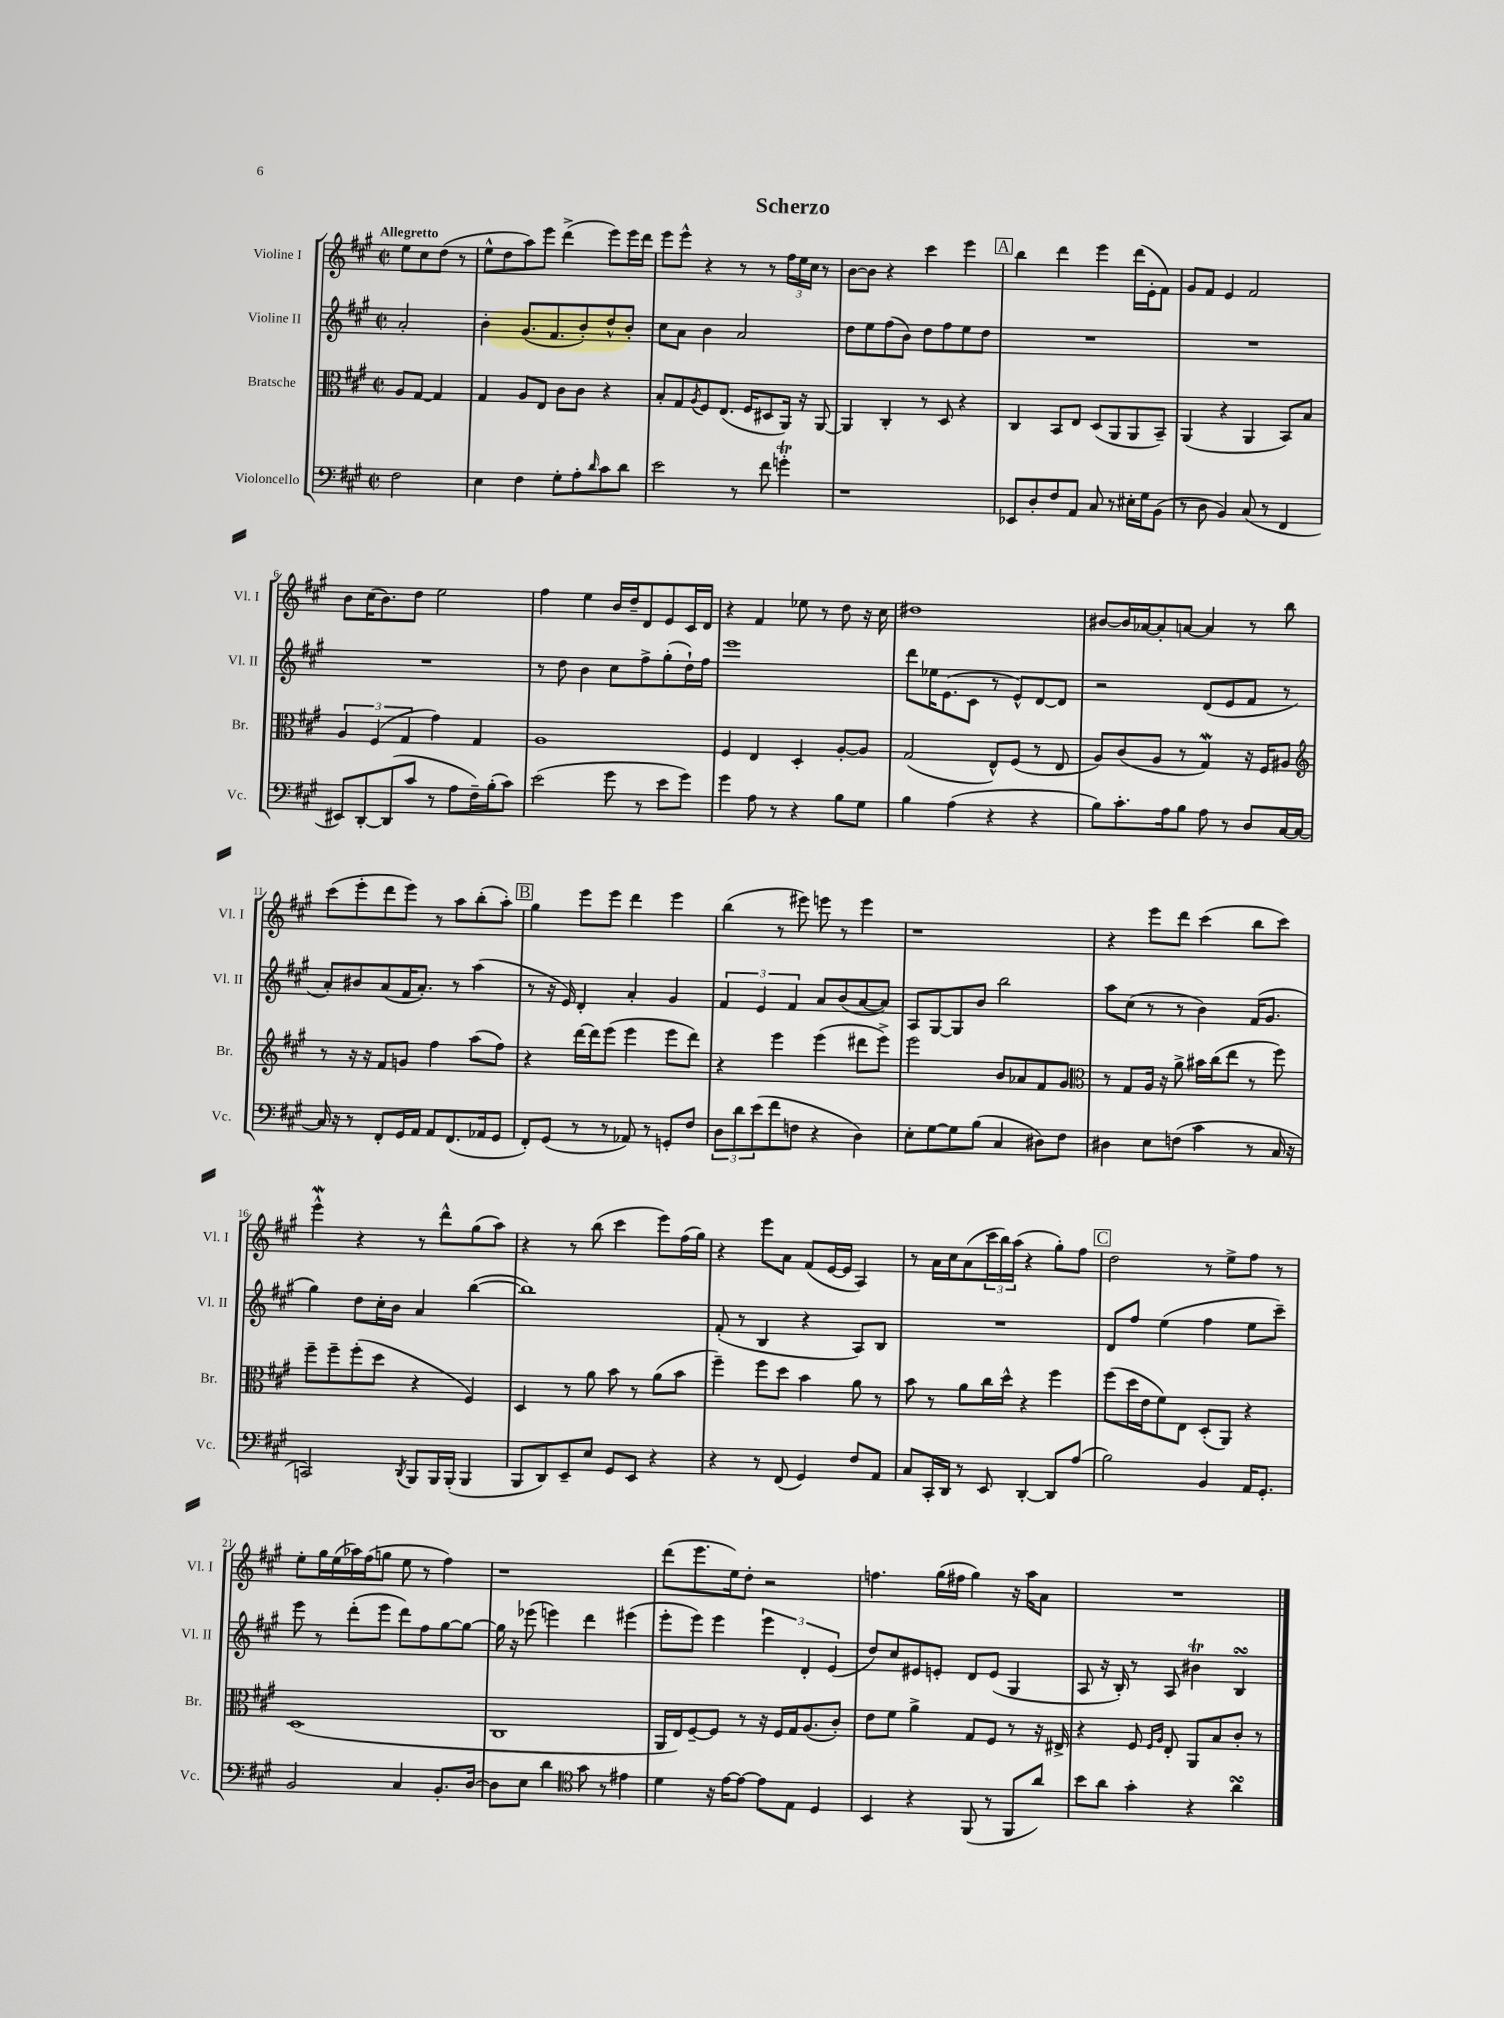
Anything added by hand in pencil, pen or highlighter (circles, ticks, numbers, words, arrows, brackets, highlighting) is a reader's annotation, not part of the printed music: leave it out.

**kern	**kern	**kern	**kern
*staff4	*staff3	*staff2	*staff1
*clefF4	*clefC3	*clefG2	*clefG2
*k[f#c#g#]	*k[f#c#g#]	*k[f#c#g#]	*k[f#c#g#]
*M2/2	*M2/2	*M2/2	*M2/2
*met(c|)	*met(c|)	*met(c|)	*met(c|)
2F#	8A	2a'	8ee
.	[8G#	.	8cc#
.	4G#]	.	(8dd
.	.	.	8r
=	=	=	=
4E	4G#	4b'	8ee^^
.	.	.	8dd
4F#	8A	(8.g#	8aa)
.	8E	.	8eee
.	.	8.f#	.
8G#'	8c#	.	(4ddd^
8A'	8c#	8b')	.
16qqd	.	.	.
8c#	4r	8dd^^	8eee)
8d	.	8b'	16eee
.	.	.	16ddd
=	=	=	=
2e	8B'	8cc#	8eee
.	8G#	8a	8eee^^
.	8qA	.	.
.	8F#	4b	4r
.	(8.E	.	.
8r	.	2a	8r
.	16F#	.	.
8f#	8D#	.	8r
4g'	16AA)	.	24ff#
.	.	.	24ee
.	16r	.	.
.	.	.	24cc#
.	[8AA	.	8r
=	=	=	=
1r	4AA]	8dd	[8b
.	.	8ee	8b]
.	4C#'	(8ff#	4r
.	.	8b)	.
.	8r	8dd	4ccc#
.	8D	8ff#	.
.	4r	8ee	4eee
.	.	8dd	.
=	=	=	=
8EE-	4C#	1r	4bb
8D'	.	.	.
8F#	8BB	.	4ddd
8AA	8E	.	.
8C#	(8D	.	4eee
8r	8AA	.	.
16E#'	8AA	.	(16ddd
16G#	.	.	16e'
(8BB	8BB~)	.	8f#)
=	=	=	=
8r	(4AA	1r	8g#
8D	.	.	8f#
4BB)	4r	.	4e
(8C#	4AA	.	2f#
8r	.	.	.
4FF#	8BB)	.	.
.	8B	.	.
=	=	=	=
8EE#)	6A	1r	8b
[8DD'	.	.	(16cc#
.	(6F#	.	.
.	.	.	8.b)
(8DD]	.	.	.
.	6G#	.	.
8c#	.	.	8dd
8r	4g#)	.	2ee
8A	.	.	.
16F#~)	4G#	.	.
(16B'	.	.	.
8c#)	.	.	.
=	=	=	=
(2e	1A	8r	4ff#
.	.	8dd	.
.	.	4b	4ee
8g#	.	8cc#	16b
.	.	.	16dd~
8r	.	8ff#^	8d
8e	.	(8gg#'	8e
8g#)	.	16dd`)	16c#
.	.	16ff#	16d
=	=	=	=
4g#	4F#	1eee	4r
8A	4E	.	4f#
8r	.	.	.
4r	4D'	.	8ee-
.	.	.	8r
8B	[8A'	.	8dd
8G#	8A]	.	16r
.	.	.	16cc#
=	=	=	=
4B	(2G#	8ddd	1dd#
.	.	16ee-	.
.	.	(8.e	.
(4A	.	.	.
.	.	8c#	.
4r	8E^^)	8r	.
.	(8F#	8e^^)	.
4r	8r	[8d	.
.	8E	8d]	.
=	=	=	=
8B)	8A)	2r	[8b#
8.c#'	(8c#	.	16b#]
.	.	.	[16a-
.	8A	.	8a-']
16A	.	.	.
8B	8r	.	[8a
8A	4G#)	(8d	4a]
8r	.	8e	.
8D	16r	8f#	8r
.	16F#	.	.
[16C#	8A#	8r	8bb
16C#_	.	.	.
=	=	=	=
*	*clefG2	*	*
16C#]	8r	8a')	(8ccc#
16r	.	.	.
8r	16r	8b#	8eee'
.	16r	.	.
8FF#'	8f#	(8a	8ddd
16GG#	8g	16f#	8eee)
16AA	.	8.a')	.
8AA	4ff#	.	8r
(8.FF#	.	8r	8aa
.	(8aa	(4aa	(8bb'
16AA-	.	.	.
8GG#	8ff#)	.	8aa')
=	=	=	=
8FF#')	4r	8r	4gg#
(8GG#	.	16r	.
.	.	16e)	.
8r	[16ddd	4d'	8eee
.	16ddd]	.	.
8r	(8eee	.	8eee
8AA-)	4eee	4a'	4ddd
8r	.	.	.
8GG'	8eee	4g#	4eee
8F#	8ddd)	.	.
=	=	=	=
12D	4r	6f#	(4bb
12d	.	.	.
(12e	.	6e	.
8f#	4eee	.	8r
.	.	6f#	.
8F	.	.	8eee#)
4r	(4eee	8a	8eee
.	.	(8b	8r
4D)	8ddd#	[8a	4eee
.	8eee^)	8a])	.
=	=	=	=
8E'	2eee	8A	1r
[8G#	.	[8G#	.
8G#]	.	8G#]	.
(8B	.	8b	.
4C#	8b	2bb	.
.	8a-	.	.
8D#)	8f#	.	.
8F#	8g#	.	.
=	=	=	=
*	*clefC3	*	*
4D#	8r	8aa	4r
.	8G#	(8cc#	.
8E	16A	8r	8eee
.	16r	.	.
(8F	8a^	8r	8ddd
4c#	16b#	4b)	(4ccc#
.	(16cc#	.	.
.	8ee	.	.
8r	8r	(16f#	8bb
.	.	8.g#	.
16C#	8ff#)	.	8ccc#)
16r	.	.	.
=	=	=	=
2CC)	8ff#~	4gg#)	4eee^^
.	8ff#~	.	.
.	(8ff#'	8dd	4r
.	8dd	16cc#'	.
.	.	16b	.
8qDD	.	.	.
8BBB	4r	4a	8r
16BBB	.	.	8ddd^^
(16BBB'	.	.	.
4BBB	4F#)	([4bb	(8gg#
.	.	.	8aa)
=	=	=	=
8BBB	4D	1bb])	4r
8DD)	.	.	.
8EE~	8r	.	8r
8E	8a	.	(8bb
8GG#	8b	.	4ccc#
8EE	8r	.	.
4r	(8a	.	8eee)
.	8b	.	(16ff#
.	.	.	16gg#)
=	=	=	=
4r	4ff#~)	(8f#'	4r
.	.	8r	.
8r	8ff#	4B	8eee
(8FF#	8dd	.	8a
4GG#)	4b	4r	(8f#
.	.	.	[16e
.	.	.	16e]
8F#	8a	8A)	4A)
8AA	8r	8B	.
=	=	=	=
8C#	8b	1r	8r
16CC#'	8r	.	16a
16DD	.	.	16cc#
8r	8a	.	(8a
8EE	16cc#	.	24ccc#
.	.	.	24bb)
.	16dd^^	.	.
.	.	.	(24aa
[4DD'	4r	.	4r
8DD]	4ff#	.	8gg#')
(8A	.	.	8ff#
=	=	=	=
2B)	(8ff#	8d	2dd
.	16dd	8ff#	.
.	16e	.	.
.	8f#)	(4ee	.
.	8E	.	.
4BB	(8D'	4ff#	8r
.	8AA)	.	8ee^
16AA	4r	8ee	8ff#
8.GG#'	.	.	.
.	.	8ccc#~)	8r
=	=	=	=
2BB	(1D	8eee	8ee'
.	.	8r	16gg#
.	.	.	(16ee
.	.	(8ddd'	16aa-)
.	.	.	(16ff#
.	.	8eee	8gg
4C#	.	8ddd)	8ee
.	.	8ff#	8r
8.BB'	.	[8gg#	4ff#)
.	.	8gg#_	.
[16D	.	.	.
=	=	=	=
8D]	1C#	16gg#]	1r
.	.	16r	.
8E	.	(8eee-	.
4d	.	4eee)	.
*clefC4	*	*	*
8g#	.	4ddd	.
8r	.	.	.
4e#	.	(4eee#	.
=	=	=	=
4d	16AA	8eee'	(8ddd
.	16E)	.	.
.	[8F#~	8eee)	8.eee
16r	8F#]	4eee	.
[16e	.	.	16ee)
8e_	8r	.	8dd'
8e]	16r	6eee	2r
.	16F#	.	.
8E	16G#	.	.
.	.	6d'	.
.	(8.A	.	.
4D	.	.	.
.	.	(6e	.
.	8c#')	.	.
=	=	=	=
4BB	8e	8dd)	4.ff
.	8f#	8cc#	.
4r	4a^	8e#	.
.	.	8e'	(16gg#
.	.	.	16ff#
(8FF#	8G#	8d	4gg#)
8r	8F#	(8e	.
8FF#	8r	4G#	16r
.	.	.	16aa
8a)	16r	.	8a
.	16E#^	.	.
=	=	=	=
8b	4r	8A	1r
8a	.	16r	.
.	.	16B')	.
4g#'	8F#	8r	.
.	16qqF#	.	.
.	16qqA	.	.
.	8E'	8A	.
4r	8AA	4b#	.
.	8B	.	.
4a	8c#'	4B	.
.	8r	.	.
==	==	==	==
*-	*-	*-	*-
